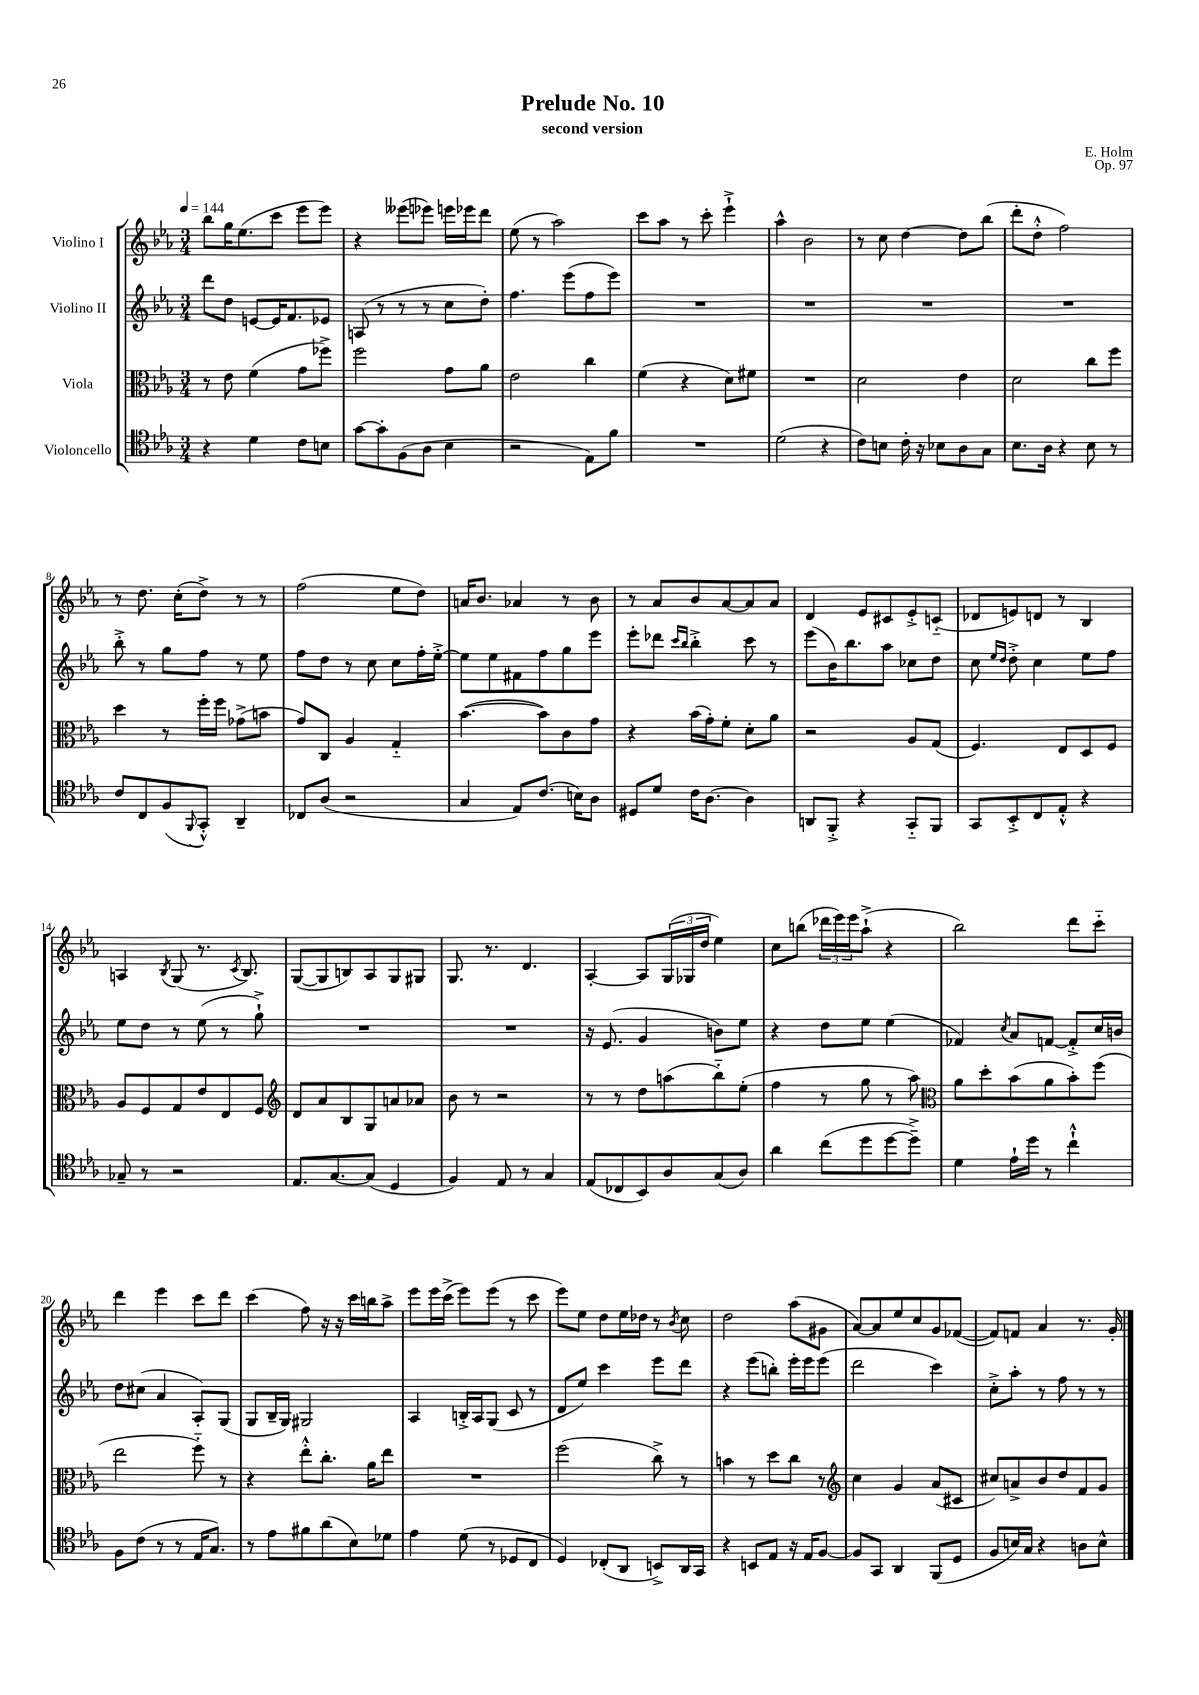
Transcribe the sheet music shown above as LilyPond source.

\header { title = "Prelude No. 10" composer = "E. Holm" subtitle = "second version" opus = "Op. 97" }
<<
\new StaffGroup <<
\new Staff = "s0" \with { instrumentName = "Violino I" } {
    \clef treble \key ees \major \numericTimeSignature \time 3/4 \tempo 4 = 144
    bes''8 g''16 ees''8.( c'''8 ees'''8 ees'''8) |
    r4 eeses'''8( ees'''8) e'''16 ees'''16 d'''8 |
    ees''8( r8 aes''2) |
    c'''8 aes''8 r8 c'''8-. ees'''4-!-> |
    aes''4-^ bes'2 |
    r8 c''8 d''4~ d''8 bes''8( |
    d'''8-. d''8-.-^ f''2) |
    r8 d''8. c''16-.( d''8->) r8 r8 |
    f''2( ees''8 d''8) |
    a'16 bes'8. aes'4 r8 bes'8 |
    r8 aes'8 bes'8 aes'8~ aes'8 aes'8 |
    d'4 ees'8 cis'8 ees'8-.-> c'8-_( |
    des'8 e'8) d'8 r8 bes4 |
    a4 \acciaccatura { bes8 } g8( r8. \acciaccatura { c'8 } bes8.) |
    g8~( g8 b8) aes8 g8 gis8 |
    g8. r8. d'4. |
    aes4~-. aes8 \tuplet 3/2 { g16( ges16 d''16 } ees''4) |
    c''8 b''8( \tuplet 3/2 { des'''16 ees'''16) ees'''16 } aes''8-!->( r4 |
    bes''2) d'''8 c'''8-_ |
    d'''4 ees'''4 c'''8 d'''8 |
    c'''4( f''8) r16 r16 c'''16 b''16 aes''8-> |
    ees'''8 ees'''16 c'''16->( ees'''8) ees'''8( r8 c'''8 |
    ees'''8) ees''8 d''8 ees''16 des''16 r8 \acciaccatura { bes'8 } c''8 |
    d''2 aes''8( gis'8 |
    aes'8~) aes'8 ees''8 c''8 g'8 fes'8~( |
    fes'8) f'8 aes'4 r8. g'16-. \bar "|." |
}
\new Staff = "s1" \with { instrumentName = "Violino II" } {
    \clef treble \key ees \major \numericTimeSignature \time 3/4
    d'''8 d''8 e'8~ e'16 f'8. ees'8 |
    a8( r8 r8 r8 c''8 d''8-.) |
    f''4. ees'''8( f''8 ees'''8) |
    R2. |
    R2. |
    R2. |
    R2. |
    bes''8-.-> r8 g''8 f''8 r8 ees''8 |
    f''8 d''8 r8 c''8 c''8 f''16-. ees''16~-.-> |
    ees''8 ees''8 fis'8 f''8 g''8 ees'''8 |
    ees'''8-. des'''8 \grace { c'''16 bes''16 } bes''4-.-> c'''8 r8 |
    ees'''8( bes'16) bes''8. aes''8 ces''8 d''8 |
    c''8 \grace { ees''16 d''16 } d''8-.-> c''4 ees''8 f''8 |
    ees''8 d''8 r8 ees''8( r8 g''8-!->) |
    R2. |
    R2. |
    r16 ees'8.( g'4 b'8) ees''8 |
    r4 d''8 ees''8 ees''4( |
    fes'4) \acciaccatura { c''8 } aes'8 f'8~ f'8-.-> c''16 b'16 |
    d''8 cis''8( aes'4 aes8-.) g8( |
    g8 bes16-- g16) gis2 |
    aes4 b16-.-> aes16 g8( c'8 r8 |
    d'8 ees''8) c'''4 ees'''8 d'''8 |
    r4 ees'''8( b''8-.) ees'''16-. ees'''16 ees'''8( |
    d'''2 c'''4) |
    c''8-.-> aes''8-. r8 f''8 r8 r8 \bar "|." |
}
\new Staff = "s2" \with { instrumentName = "Viola" } {
    \clef alto \key ees \major \numericTimeSignature \time 3/4
    r8 ees'8 f'4( g'8 fes''8->) |
    f''2 g'8 aes'8 |
    ees'2 c''4 |
    f'4( r4 d'8) fis'8 |
    R2. |
    d'2 ees'4 |
    d'2 c''8 f''8 |
    d''4 r8 f''16-. f''16 ges'8->( b'8 |
    g'8) c8 aes4 g4-_ |
    bes'4.~( bes'8) c'8 g'8 |
    r4 bes'16( g'16-.) f'8-. d'8-. aes'8 |
    r2 aes8 g8( |
    f4.) ees8 d8 f8 |
    aes8 f8 g8 ees'8 ees8 f8 |
    \clef treble d'8 aes'8 bes8 g8 a'8 aes'8 |
    bes'8 r8 r2 |
    r8 r8 d''8 a''8( bes''8-_) ees''8-.( |
    f''4 r8 g''8 r8 aes''8) |
    \clef alto aes'8 d''8-. bes'8( aes'8 bes'8-.) f''8( |
    ees''2 f''8-_) r8 |
    r4 ees''8-.-^ c''8.-. aes'16 ees''8 |
    R2. |
    f''2( c''8->) r8 |
    b'4 r8 d''8 c''8 r8 |
    \clef treble c''4 g'4 aes'8( cis'8 |
    cis''8) a'8-> bes'8 d''8 f'8 g'8 \bar "|." |
}
\new Staff = "s3" \with { instrumentName = "Violoncello" } {
    \clef tenor \key ees \major \numericTimeSignature \time 3/4
    r4 d'4 c'8 b8 |
    g'8~ g'8-. f8( aes8 bes4 |
    r2 ees8) f'8 |
    R2. |
    d'2( r4 |
    c'8) b8 c'16-. r16 bes8 aes8 g8 |
    bes8. aes16 r4 bes8 r8 |
    c'8 c8 f8( \appoggiatura { f,8 } g,8-.-^) aes,4-- |
    ces8 aes8( r2 |
    g4 ees8) c'8.( b16) aes8 |
    dis8 d'8 c'16 aes8.~ aes4 |
    a,8 f,8-.-> r4 g,8-_ f,8 |
    g,8 bes,8-.-> c8 ees8-.-^ r4 |
    ges8-- r8 r2 |
    ees8. g8.~ g8( d4 |
    f4) ees8 r8 g4 |
    ees8( ces8 bes,8) aes8 g8( aes8) |
    aes'4 c''8( d''8 d''8~ d''8--->) |
    d'4 ees'16-! d''16 r8 c''4-!-^ |
    f8 c'8( r8 r8 ees16 g8.) |
    r8 ees'8 fis'8 aes'8( bes8) des'8 |
    ees'4 d'8( r8 des8 c8 |
    d4) ces8-.( aes,8 b,8->) aes,16 g,16 |
    r4 b,8 ees8 r16 ees16 f8~ |
    f8 g,8 aes,4 f,8( d8 |
    f8 b16) g16 r4 a8 b8-^ \bar "|." |
}
>>
>>
